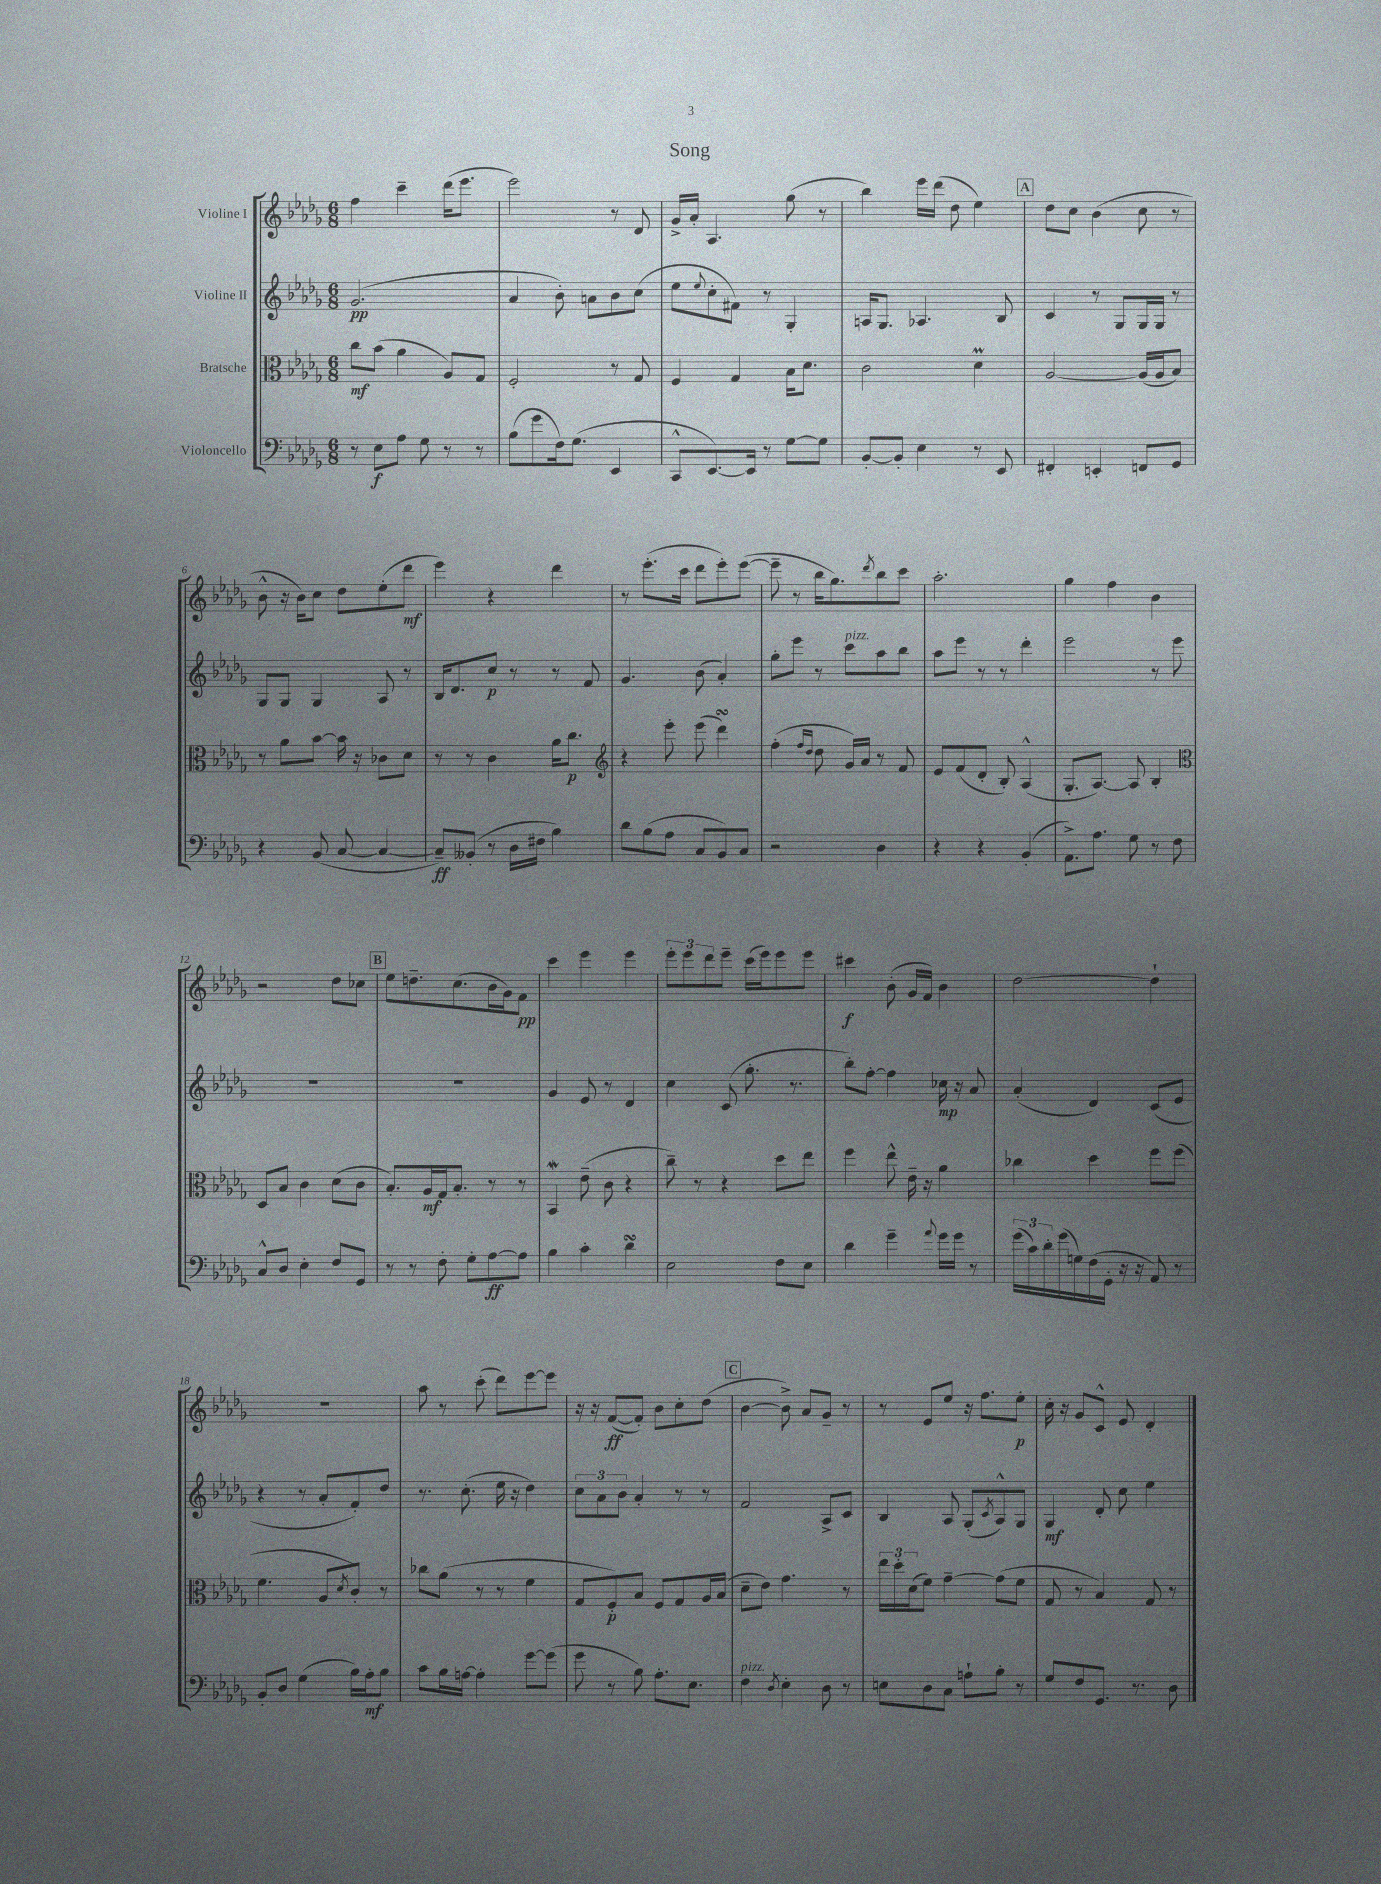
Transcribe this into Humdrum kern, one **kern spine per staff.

**kern	**kern	**kern	**kern
*staff4	*staff3	*staff2	*staff1
*clefF4	*clefC3	*clefG2	*clefG2
*k[b-e-a-d-g-]	*k[b-e-a-d-g-]	*k[b-e-a-d-g-]	*k[b-e-a-d-g-]
*M6/8	*M6/8	*M6/8	*M6/8
8r	8cc	(2.g-	4ff
8E-	(8b-	.	.
8A-	4a-	.	4ccc~
8G-	.	.	.
8r	8A-)	.	(16ddd-
.	.	.	8.eee-
8r	8G-	.	.
=	=	=	=
(8B-	2F'	4a-	2eee-)
8g-	.	.	.
16F)	.	8b-')	.
(8.G-	.	.	.
.	.	8a	.
4EE-	8r	8b-	8r
.	8G-	(8cc	8d-
=	=	=	=
8CC^^	4F	8ee-	16g-^
.	.	.	16a-'
.	.	8qqee-	.
[8.EE-)	.	8cc'	4.A-
.	4G-	8f#)	.
16EE-]	.	.	.
8r	.	8r	.
[8G-	16B-	4G-'	(8gg-
.	8.d-	.	.
8G-]	.	.	8r
=	=	=	=
[8BB-'	2c	16A	4bb-)
.	.	8.G-	.
8BB-']	.	.	.
4E-	.	4.A-	16eee-
.	.	.	(16ddd-
.	.	.	8dd-
8r	4d-	.	4ee-)
8EE-	.	8B-	.
=	=	=	=
4FF#'	[2A-	4c	8dd-
.	.	.	8cc
4EE'	.	8r	(4b-
.	.	8G-	.
8FF	(16A-]	16G-	8cc
.	16A-	16G-	.
8GG-	8B-)	8r	8r
=	=	=	=
4r	8r	8G-	8b-^^
.	8a-	8G-	16r
.	.	.	16b-)
(8BB-	[8b-	4G-	8cc
[8C	16b-]	.	8dd-
.	16r	.	.
4C_	8c-	8A-	(8ee-'
.	8d-	8r	8ddd-
=	=	=	=
8C~])	8r	16B-	4eee-)
.	.	8.d-	.
(8BB--'	8r	.	.
8r	4c	8cc	4r
16D-	.	8r	.
16F#	.	.	.
4B-)	16a-	8r	4ddd-
.	8.cc	.	.
.	.	8f	.
=	=	=	=
*	*clefG2	*	*
8d-	4r	4.g-	8r
(8B-	.	.	(8.eee-'
8A-	8eee-'	.	.
.	.	.	16ccc
8C	(8eee-	(8b-	8ddd-
8BB-)	4ddd-)	4a-')	8eee-')
8C	.	.	([8eee-
=	=	=	=
2r	(4ff'	8gg-'	8eee-~]
.	.	8eee-	8r
.	16qqff	.	.
.	16qqdd-	.	.
.	8dd-	8r	16bb-
.	.	.	8.gg-)
.	16g-)	8ccc	.
.	16a-	.	.
.	.	.	8qddd-
4D-	8r	8aa-	8bb-
.	8f	8bb-	8ccc
=	=	=	=
4r	8e-	8aa-	2.aa-'
.	(8f	8eee-	.
4r	8d-'	8r	.
.	8B-')	8r	.
(4BB-'	(4A-^^	4ddd-'	.
=	=	=	=
8.AA-^)	8.G-'	2eee-	4gg-
8.A-	[8.A-)	.	.
.	.	.	4ff
8G-	8A-]	.	.
8r	4B-'	8r	4b-
8F	.	8eee-	.
=	=	=	=
*	*clefC3	*	*
8C^^	8D-	2.r	2r
8D-	8B-	.	.
4E-'	4c	.	.
8F	(8d-	.	8dd-
8GG-	8c	.	8cc-
=	=	=	=
8r	8.B-')	2.r	8ee-
8r	.	.	8.dd~
.	16A-	.	.
8F'	16G-	.	.
.	8.B-'	.	(8.cc
8G-'	.	.	.
[8A-	8r	.	16b-
.	.	.	16g-)
8A-]	8r	.	8f
=	=	=	=
4B-	4BB-	4g-	4ccc
4c'	(8e-~	8e-	4eee-
.	8c	8r	.
4d-	4r	4d-	4eee-
=	=	=	=
2E-	8cc~)	4cc	12eee-'
.	.	.	12eee-
.	8r	.	.
.	.	.	12ddd-
.	4r	(8c	8eee-~
.	.	8.gg-'	(16ccc
.	.	.	16eee-)
8F	8dd-	.	8eee-
.	.	8.r	.
8E-	8ee-	.	8eee-
=	=	=	=
4d-	4ff	8bb-')	4ccc#
.	.	[8ff'	.
4g-~	8ee-^^	4ff]	(8b-'
.	16e-~	.	16g-
.	16r	.	16f)
8qqa-	.	.	.
16g-	4a-	16cc-	4b-
16g-	.	16r	.
8r	.	8a-	.
=	=	=	=
(24g-	4cc-	(4a-'	[2dd-
24c)	.	.	.
24d-'	.	.	.
(16g-	.	.	.
16G)	.	.	.
(16F	4dd-	4d-)	.
16GG-'	.	.	.
16r	.	.	.
16r	.	.	.
8AA-)	8ff	(8c	4dd-`]
8r	(8ff	8e-	.
=	=	=	=
8BB-'	4.f	4r	2.r
8D-	.	.	.
(4G-	.	8r	.
.	8A-	8a-'	.
.	8qd-	.	.
16B-)	8c')	8f')	.
16A-'	.	.	.
8B-	8r	8dd-	.
=	=	=	=
8c	8cc-	8.r	8aa-
16B-	(8a-	.	8r
[16A	.	(8.cc'	.
4A']	8r	.	(8ccc'
.	8r	16ee-	8ddd-)
.	.	16r	.
[8g-	4f	4dd-)	[8eee-
(8g-]	.	.	8eee-]
=	=	=	=
8g-	8G-	12cc	16r
.	.	.	16r
.	.	12a-	.
8r	8F')	.	([8f
.	.	12b-	.
8B-)	8B-	4a-'	8f'])
8.A-'	8F	.	8b-
.	8G-	8r	8cc'
8.E-	.	.	.
.	16A-	8r	(8dd-
.	(16B-	.	.
=	=	=	=
4F	8d-~	2f	[4b-
.	8e-)	.	.
8qD-	.	.	.
4E-'	4.g-	.	8b-^])
.	.	.	8a-
8D-	.	8A-^	8g-~
8r	8r	8c	8r
=	=	=	=
8E	24ee-	4B-	8r
.	24dd-'	.	.
.	(24d-	.	.
8D-	8f)	.	8e-
8C	[4g-~	8A-	8ee-
8A`	.	(8G-'	16r
.	.	.	8.ff
.	.	8qc	.
8B-'	(8g-]	8A-^^)	.
8r	8f	8G-	8ee-'
=	=	=	=
8G-	8G-	4G-	16cc'
.	.	.	16r
8F	8r	.	8g-
8.GG-	4B-)	8d-'	8c^^
.	.	8cc	8e-
8.r	.	.	.
.	8G-	4ee-	4d-'
8D-	8r	.	.
==	==	==	==
*-	*-	*-	*-
